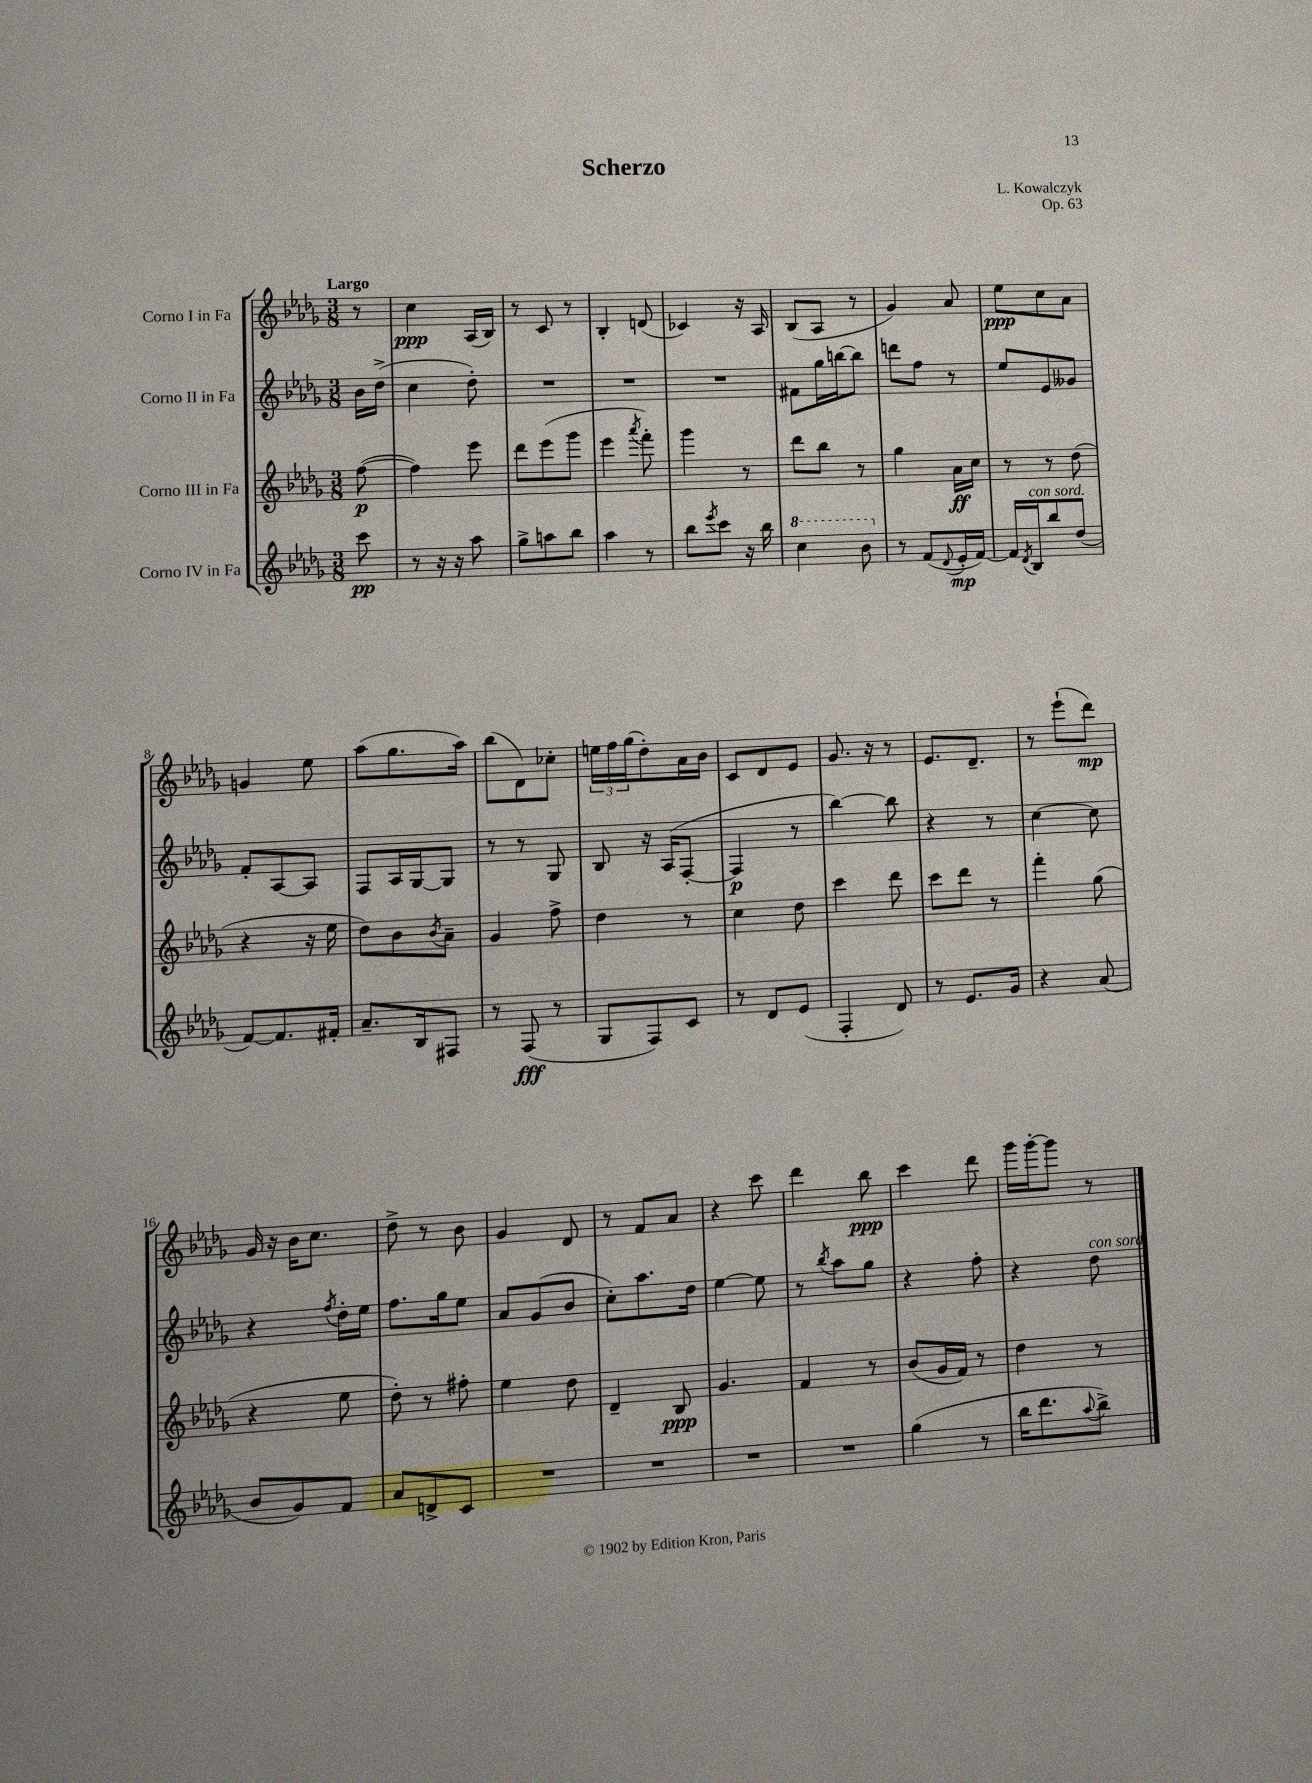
\header { title = "Scherzo" composer = "L. Kowalczyk" opus = "Op. 63" }
<<
\new StaffGroup <<
\new Staff = "s0" \with { instrumentName = "Corno I in Fa" } {
    \clef treble \key des \major \numericTimeSignature \time 3/8 \partial 8 \tempo "Largo"
    r8 |
    c''4\ppp aes16( bes16) |
    r8 c'8 r8 |
    bes4-. d'8( |
    ces'4) r16 aes16 |
    bes8( aes8 r8 |
    ges'4) aes'8 |
    ees''8\ppp c''8 aes'8 |
    g'4 ees''8 |
    aes''8( ges''8. aes''16) |
    bes''8( des'8) ces''8-. |
    \tuplet 3/2 { e''16 f''16 ges''16( } des''8-.) aes'16 bes'16 |
    c'8 des'8 ees'8 |
    ges'8. r16 r8 |
    ees'8. des'8.-- |
    r8 ees'''8-!( des'''8\mp) |
    ges'16 r16 bes'16 c''8. |
    des''8-> r8 bes'8 |
    ges'4 des'8 |
    r8 f'8 aes'8 |
    r4 c'''8 |
    des'''4 bes''8\ppp |
    c'''4 des'''8 |
    ges'''16 ges'''16~-. ges'''8 r8 \bar "|." |
}
\new Staff = "s1" \with { instrumentName = "Corno II in Fa" } {
    \clef treble \key des \major \numericTimeSignature \time 3/8 \partial 8
    bes'16 des''16->( |
    c''4 des''8-.) |
    R4. |
    R4. |
    R4. |
    fis'8 ges''16 b''16~ b''8 |
    d'''8 f''8 r8 |
    ees''8 ees'8 geses'8 |
    f'8-. aes8~ aes8 |
    f8 aes16 ges16~ ges8 |
    r8 r8 ges8 |
    bes8 r16 aes16( f8~-. |
    f4\p r8 |
    bes''4~) bes''8 |
    r4 r8 |
    c''4~ c''8 |
    r4 \acciaccatura { f''8 } des''16-. ees''16 |
    f''8. ges''16 ees''8 |
    aes'8 ges'8( bes'8 |
    c''8-.) aes''8. des''16 |
    ees''4~ ees''8 |
    r8 \acciaccatura { bes''8 } aes''8 ges''8 |
    r4 f''8-. |
    r4 des''8^\markup { \italic "con sord." } \bar "|." |
}
\new Staff = "s2" \with { instrumentName = "Corno III in Fa" } {
    \clef treble \key des \major \numericTimeSignature \time 3/8 \partial 8
    f''8~\p( |
    f''4) ees'''8 |
    des'''8 ees'''8( ges'''8 |
    ees'''4 \acciaccatura { aes'''8 } f'''8-.) |
    ges'''4 r8 |
    des'''8 bes''8 r8 |
    ges''4 aes'16\ff c''16 |
    r8 r8 des''8( |
    r4 r16 ees''16 |
    des''8) bes'8 \acciaccatura { bes'8 } aes'8-- |
    ges'4 f''8-> |
    des''4 r8 |
    c''4 des''8 |
    c'''4 des'''8 |
    c'''8 des'''8 r8 |
    f'''4-. ges''8( |
    r4 ees''8 |
    des''8-.) r8 fis''8-. |
    ees''4 des''8 |
    des'4-- bes8\ppp |
    ges'4. |
    f'4 r8 |
    bes'8( ges'16 f'16) r8 |
    des''4 r8 \bar "|." |
}
\new Staff = "s3" \with { instrumentName = "Corno IV in Fa" } {
    \clef treble \key des \major \numericTimeSignature \time 3/8 \partial 8
    c'''8\pp |
    r8 r16 r16 aes''8 |
    ges''8-> a''8 bes''8 |
    aes''4 r8 |
    bes''8 \acciaccatura { ees'''8 } c'''8 r16 bes''16 |
    \ottava #1 c'''4 bes''8 \ottava #0 |
    r8 f'8( \appoggiatura { des'8 } ees'16-.\mp f'16~) |
    f'16 \acciaccatura { des'8 } bes16^\markup { \italic "con sord." } bes''8 des''8( |
    f'8~) f'8. fis'16-. |
    aes'8.-- bes16 fis8 |
    r8 f8\fff( r8 |
    ges8 f8) c'8 |
    r8 des'8 ees'8( |
    f4-. des'8) |
    r8 ees'8. ges'16 |
    r4 aes'8( |
    bes'8 ges'8) f'8 |
    aes'8 d'8-> c'8 |
    R4. |
    R4. |
    R4. |
    R4. |
    ges''4( r8 |
    bes''16 des'''8. \appoggiatura { aes''8 } bes''8->) \bar "|." |
}
>>
>>
